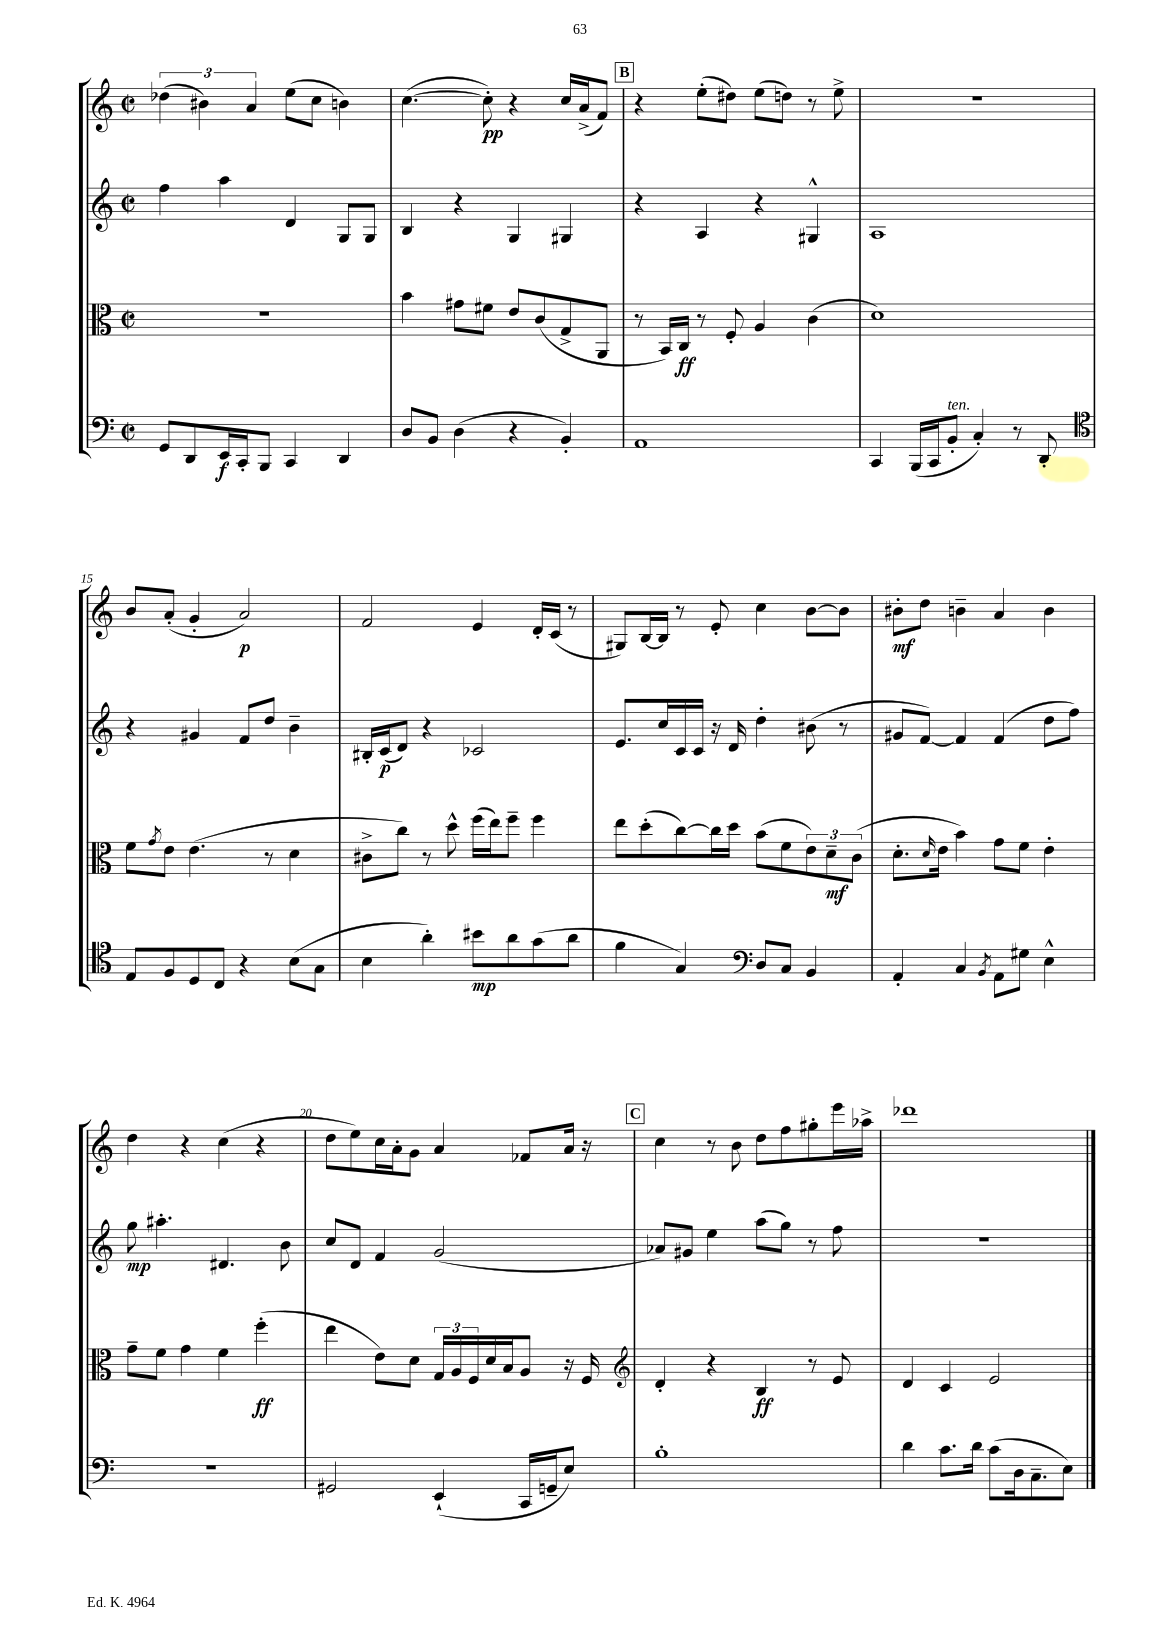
<<
\new StaffGroup <<
\new Staff = "s0" {
    \clef treble \key c \major \defaultTimeSignature \time 2/2
    \tuplet 3/2 { des''4( bis'4) a'4 } e''8( c''8 b'4) |
    c''4.~( c''8-.\pp) r4 c''16 a'16->( f'8) |
    \mark \markup { \box "B" } r4 e''8-.( dis''8) e''8( d''8) r8 e''8-> |
    R1 |
    b'8 a'8-.( g'4-. a'2\p) |
    f'2 e'4 d'16-. c'16( r8 |
    gis8) b16~ b16 r8 e'8-. c''4 b'8~ b'8 |
    bis'8-.\mf d''8 b'4-- a'4 b'4 |
    d''4 r4 c''4( r4 |
    d''8 e''8) c''16 a'16-. g'8 a'4 fes'8 a'16 r16 |
    \mark \markup { \box "C" } c''4 r8 b'8 d''8 f''8 gis''8-. e'''16 aes''16-> |
    des'''1 \bar "|." |
}
\new Staff = "s1" {
    \clef treble \key c \major \defaultTimeSignature \time 2/2
    f''4 a''4 d'4 g8 g8 |
    b4 r4 g4 gis4 |
    \mark \markup { \box "B" } r4 a4 r4 gis4-^ |
    a1 |
    r4 gis'4 f'8 d''8 b'4-- |
    bis16-. c'16\p( d'8) r4 ces'2 |
    e'8. c''16 c'16 c'16 r16 d'16 d''4-. bis'8( r8 |
    gis'8 f'8~) f'4 f'4( d''8 f''8) |
    g''8\mp ais''4.-. dis'4. b'8 |
    c''8 d'8 f'4 g'2( |
    \mark \markup { \box "C" } aes'8) gis'8 e''4 a''8( g''8) r8 f''8 |
    r1 \bar "|." |
}
\new Staff = "s2" {
    \clef alto \key c \major \defaultTimeSignature \time 2/2
    r1 |
    b'4 gis'8 fis'8 e'8 c'8( g8-> a,8 |
    \mark \markup { \box "B" } r8 b,16) c16\ff r8 f8-. a4 c'4( |
    d'1) |
    f'8 \acciaccatura { g'8 } e'8 e'4.( r8 d'4 |
    cis'8-> c''8) r8 d''8-^ f''16( e''16) f''8-- f''4 |
    e''8 d''8-.( c''8~) c''16 d''16 b'8( f'8 \tuplet 3/2 { e'8) d'8--\mf c'8( } |
    d'8.-. \grace { d'16 } e'16 b'4) g'8 f'8 e'4-. |
    g'8-- f'8 g'4 f'4 f''4-.\ff( |
    e''4 e'8) d'8 \tuplet 3/2 { g16 a16 f16 } d'16 b16 a8 r16 f16 |
    \mark \markup { \box "C" } \clef treble d'4-. r4 b4\ff r8 e'8 |
    d'4 c'4 e'2 \bar "|." |
}
\new Staff = "s3" {
    \clef bass \key c \major \defaultTimeSignature \time 2/2
    g,8 d,8 e,16\f c,16-. b,,8 c,4 d,4 |
    d8 b,8 d4( r4 b,4-.) |
    \mark \markup { \box "B" } a,1 |
    c,4 b,,16( c,16 b,8-.^\markup { \italic "ten." } c4-.) r8 d,8-. |
    \clef tenor e8 f8 d8 c8 r4 b8( g8 |
    b4 a'4-.) bis'8\mp a'8 g'8( a'8 |
    f'4 g4) \clef bass d8 c8 b,4 |
    a,4-. c4 \acciaccatura { b,8 } a,8 gis8 e4-^ |
    R1 |
    gis,2 e,4-!( c,16 g,16-- e8) |
    \mark \markup { \box "C" } b1-. |
    d'4 c'8. d'16 c'8( d16 c8.-- e8) \bar "|." |
}
>>
>>
\layout { \context { \Score currentBarNumber = #11 \override BarNumber.break-visibility = ##(#f #t #t) barNumberVisibility = #(every-nth-bar-number-visible 5) } }
